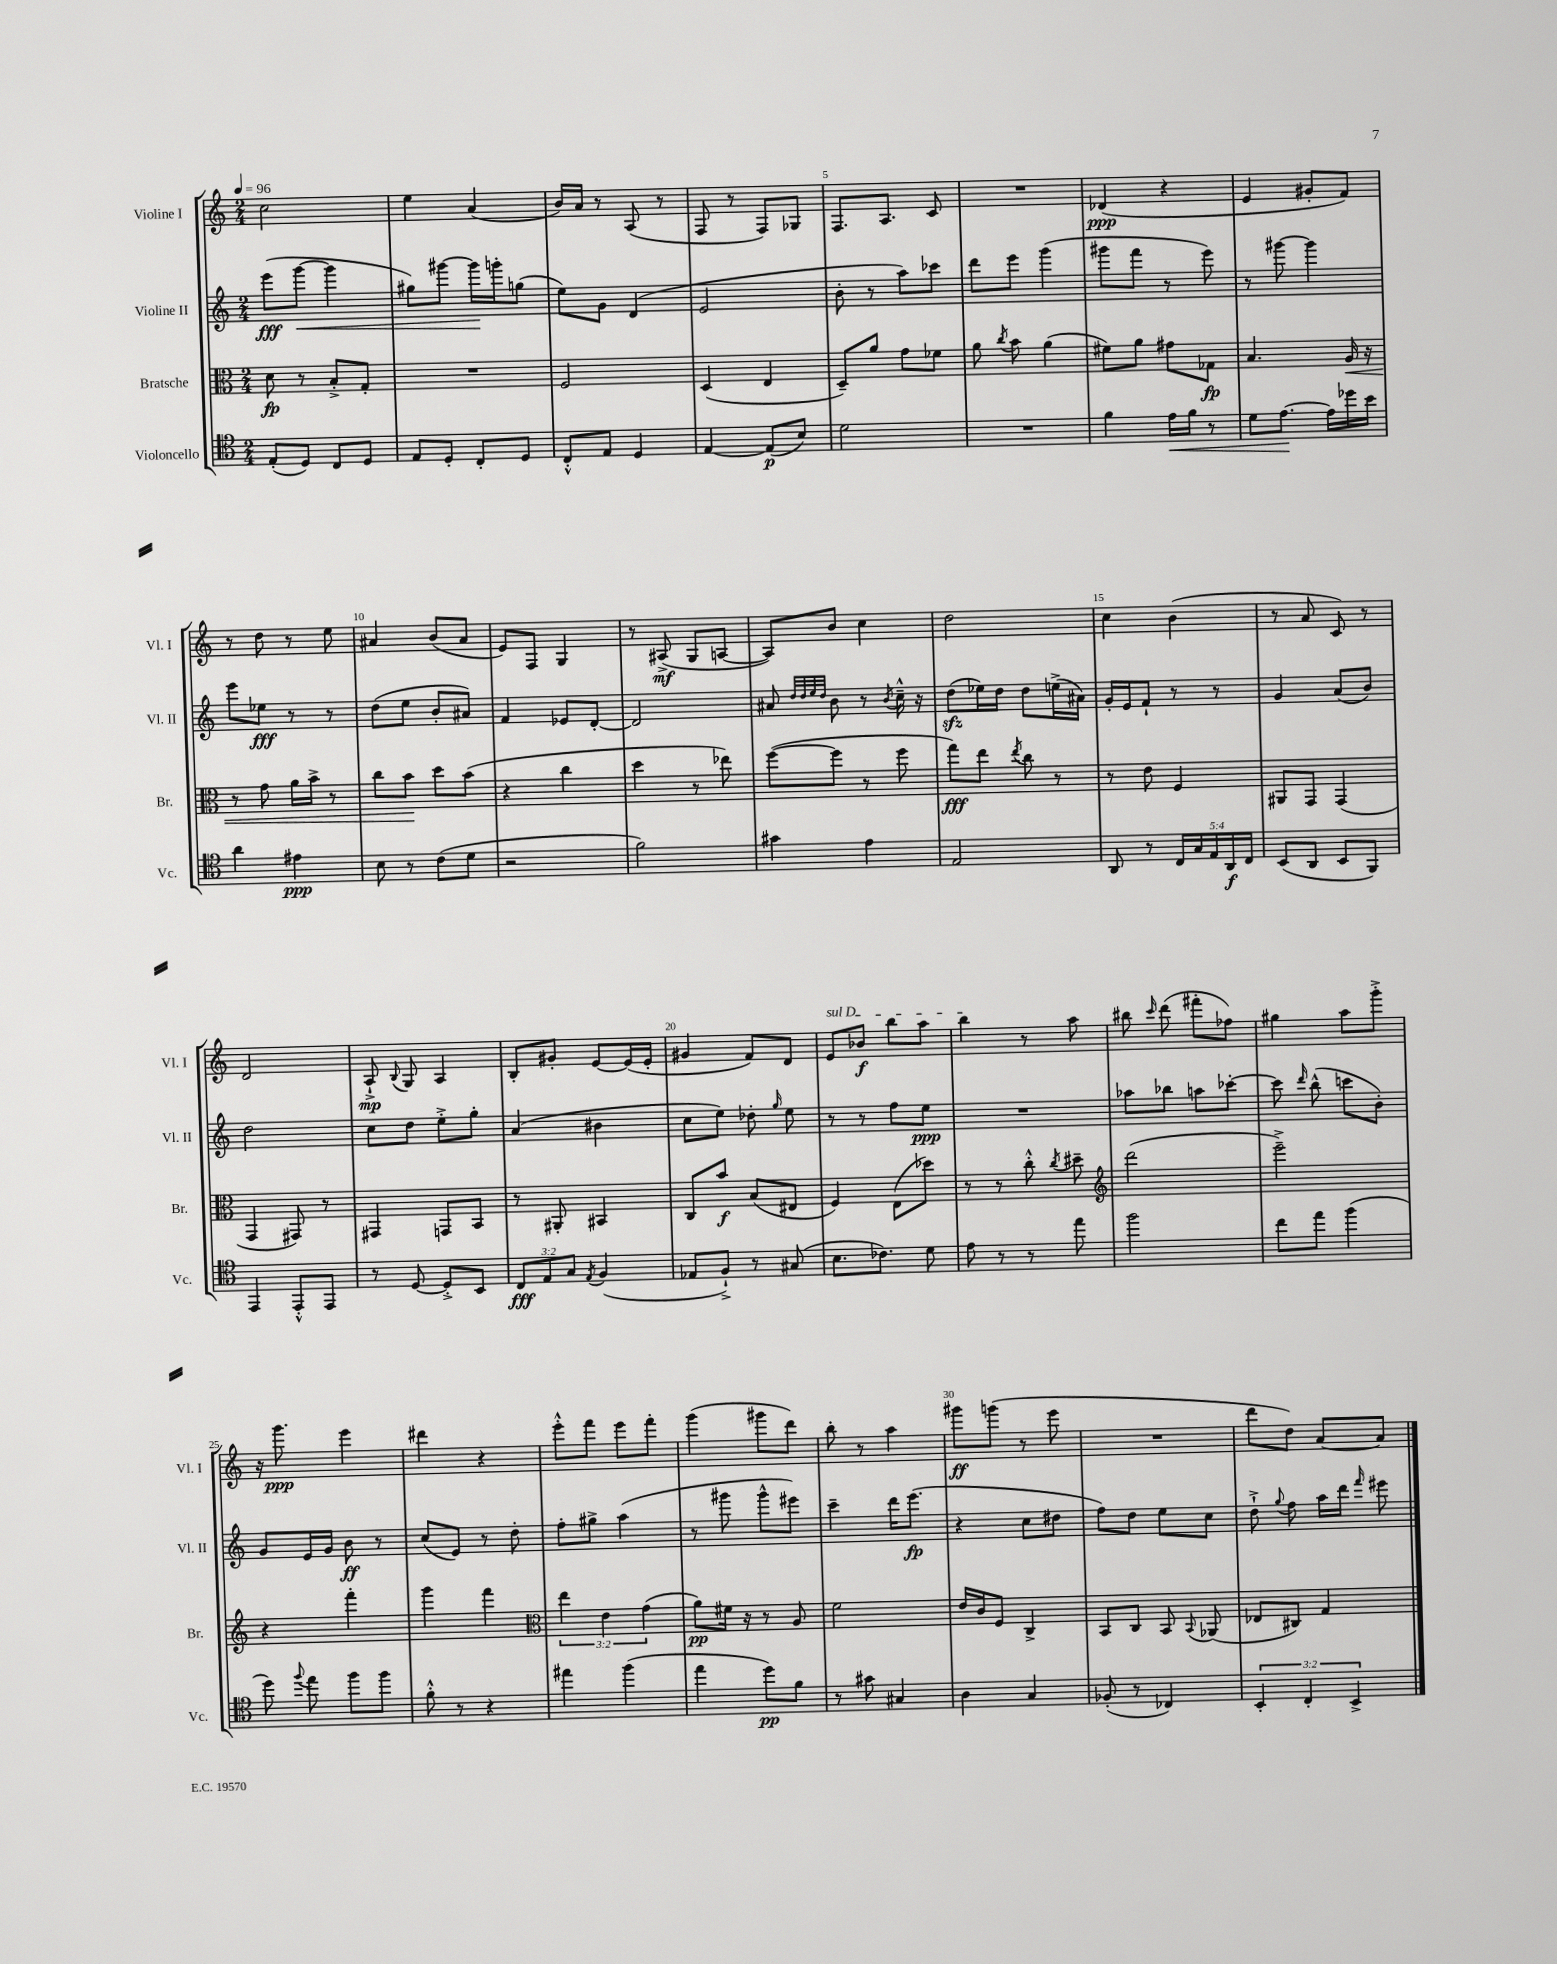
<<
\new StaffGroup <<
\new Staff = "s0" \with { instrumentName = "Violine I" shortInstrumentName = "Vl. I" } {
    \clef treble \key c \major \numericTimeSignature \time 2/4 \tempo 4 = 96
    \autoBeamOff c''2 |
    e''4 a'4( |
    b'16[) a'16] r8 a8( r8 |
    f8 r8 f8[) ges8] |
    f8.[ a8.] c'8 |
    R2 |
    des'4\ppp( r4 |
    e'4 gis'8[-. f'8]) |
    r8 d''8 r8 e''8 |
    ais'4 b'8[( ais'8] |
    e'8[) f8] g4 |
    r8 ais8->\mf( g8[ a8]~ |
    a8[) b'8] c''4 |
    d''2 |
    c''4 b'4( |
    r8 a'8 c'8) r8 |
    d'2 |
    a8-!->\mp \appoggiatura { b8 } g8 a4 |
    b8[-. gis'8]-. e'8[~ e'16( e'16]-. |
    gis'4 f'8[) d'8] |
    \once \override TextSpanner.bound-details.left.text = \markup { \italic "sul D" } e'8[\startTextSpan bes'8]\f b''8[ a''8] |
    b''4\stopTextSpan r8 a''8 |
    bis''8 \grace { c'''16 } d'''8( fis'''8[-. fes''8]) |
    gis''4 a''8[ g'''8]-.-> |
    r16 g'''8.\ppp e'''4 |
    dis'''4 r4 |
    e'''8[-.-^ f'''8] e'''8[ f'''8]-. |
    g'''4( gis'''8[ d'''8]) |
    b''8-. r8 a''4 |
    gis'''8[\ff g'''8]( r8 e'''8 |
    R2 |
    d'''8[ d''8]) a'8[~ a'8] \bar "|." |
}
\new Staff = "s1" \with { instrumentName = "Violine II" shortInstrumentName = "Vl. II" } {
    \clef treble \key c \major \numericTimeSignature \time 2/4
    \autoBeamOff e'''8[\fff( g'''8]~\< g'''4 |
    gis''8[) gis'''8]~ gis'''16[\! g'''16-. g''8]( |
    e''8[) g'8] d'4( |
    e'2 |
    b'8-. r8 a''8[) ces'''8] |
    d'''8[ e'''8] g'''4( |
    gis'''8[ f'''8] r8 e'''8) |
    r8 gis'''8~ gis'''4 |
    e'''8[ ees''8]\fff r8 r8 |
    d''8[( e''8] b'8[-. ais'8]) |
    f'4 ees'8[ d'8]~-. |
    d'2 |
    ais'8 \grace { d''32[ d''32 e''32 d''32] } b'8 r8 \acciaccatura { b'8 } c''16---^ r16 |
    d''8[\sfz( ees''16) d''16] d''8[ e''16->( ais'16]) |
    g'16[-. e'16 f'8]-! r8 r8 |
    g'4 a'8[( b'8]) |
    d''2 |
    c''8[ d''8] e''8[-.-> g''8]-. |
    a'4( bis'4 |
    c''8[ e''8]) des''8-. \grace { g''16 } e''8 |
    r8 r8 f''8[ e''8]\ppp |
    R2 |
    aes''8[ bes''8] a''8[ ces'''8]~-. |
    ces'''8 \grace { d'''16 } b''8-^( c'''8[ b'8]-.) |
    g'8[ e'16 g'16] b'8\ff r8 |
    c''8[( e'8]) r8 d''8-. |
    f''8[-. gis''8]-> a''4( |
    r8 gis'''8 gis'''8[-^ eis'''8]) |
    c'''4-- d'''16[ e'''8.]\fp( |
    r4 c''8[ dis''8] |
    f''8[) d''8] e''8[ c''8] |
    d''8-!-> \appoggiatura { g''8 } f''8 a''16[ d'''16] \grace { f'''16 } eis'''8 \bar "|." |
}
\new Staff = "s2" \with { instrumentName = "Bratsche" shortInstrumentName = "Br." } {
    \clef alto \key c \major \numericTimeSignature \time 2/4 \override Staff.TupletNumber.text = #tuplet-number::calc-fraction-text
    \autoBeamOff d'8\fp r8 b8[-.-> g8]-. |
    R2 |
    f2 |
    d4( e4 |
    d8[--) a'8] g'8[ fes'8] |
    a'8 \acciaccatura { c''8 } b'8 a'4( |
    fis'8[) a'8] gis'8[ ges8]\fp |
    b4. a16\< r16 |
    r8 g'8 a'16[ b'16]-> r8 |
    c''8[ b'8]\! d''8[ b'8]( |
    r4 c''4 |
    d''4 r8 ees''8) |
    f''8[~( f''8] r8 f''8 |
    g''8[\fff) e''8] \acciaccatura { e''8 } c''8 r8 |
    r8 e'8 f4 |
    ais,8[ g,8] g,4( |
    g,4 gis,8) r8 |
    gis,4 g,8[ b,8] |
    r8 ais,8-. bis,4 |
    c8[ b'8]\f b8[( eis8] |
    f4) e8[( des''8]) |
    r8 r8 c''8-.-^ \acciaccatura { c''8 } dis''8-- |
    \clef treble d'''2( |
    e'''2--->) |
    r4 f'''4-. |
    g'''4 f'''4 |
    \clef alto \tuplet 3/2 { e''4 e'4 g'4( } |
    a'8[\pp) fis'16] r16 r8 a8 |
    f'2 |
    e'16[ c'16 f8] c4-> |
    b,8[ c8] b,8 \appoggiatura { b,8 } aes,8( |
    ees8[ cis8]) g4 \bar "|." |
}
\new Staff = "s3" \with { instrumentName = "Violoncello" shortInstrumentName = "Vc." } {
    \clef tenor \key c \major \numericTimeSignature \time 2/4 \override Staff.TupletNumber.text = #tuplet-number::calc-fraction-text
    \autoBeamOff e8[-.( d8]) c8[ d8] |
    e8[ d8]-. c8[-. d8] |
    c8[-.-^ e8] d4 |
    e4~ e8[\p( b8]) |
    d'2 |
    R2 |
    f'4 e'16[\< f'16] r8 |
    d'8[ e'8.]~\! e'16[ des''16 b'16] |
    a'4 eis'4\ppp |
    b8 r8 c'8[( d'8] |
    r2 |
    f'2) |
    gis'4 e'4 |
    e2 |
    a,8 r8 \tuplet 5/4 { c16[ g16 e16 a,16\f c16] } |
    b,8[( a,8] b,8[ f,8]) |
    e,4 e,8[-.-^ e,8] |
    r8 d8~ d8[-.-> b,8] |
    \tuplet 3/2 { c8[\fff e8 g8] } \acciaccatura { e8 } f4( |
    ees8[ f8]-!->) r8 gis8( |
    b8.[ ces'8.]) d'8 |
    e'8 r8 r8 e''8 |
    f''2 |
    c''8[ e''8] f''4( |
    d''8) \appoggiatura { f''8 } e''8 f''8[ f''8] |
    f'8-.-^ r8 r4 |
    eis''4 f''4( |
    e''4 d''8[\pp) f'8] |
    r8 gis'8 gis4 |
    a4 g4 |
    fes8-.( r8 ces4) |
    \tuplet 3/2 { b,4-. c4-. b,4-> } \bar "|." |
}
>>
>>
\layout { \context { \Score \override BarNumber.break-visibility = ##(#f #t #t) barNumberVisibility = #(every-nth-bar-number-visible 5) } }
